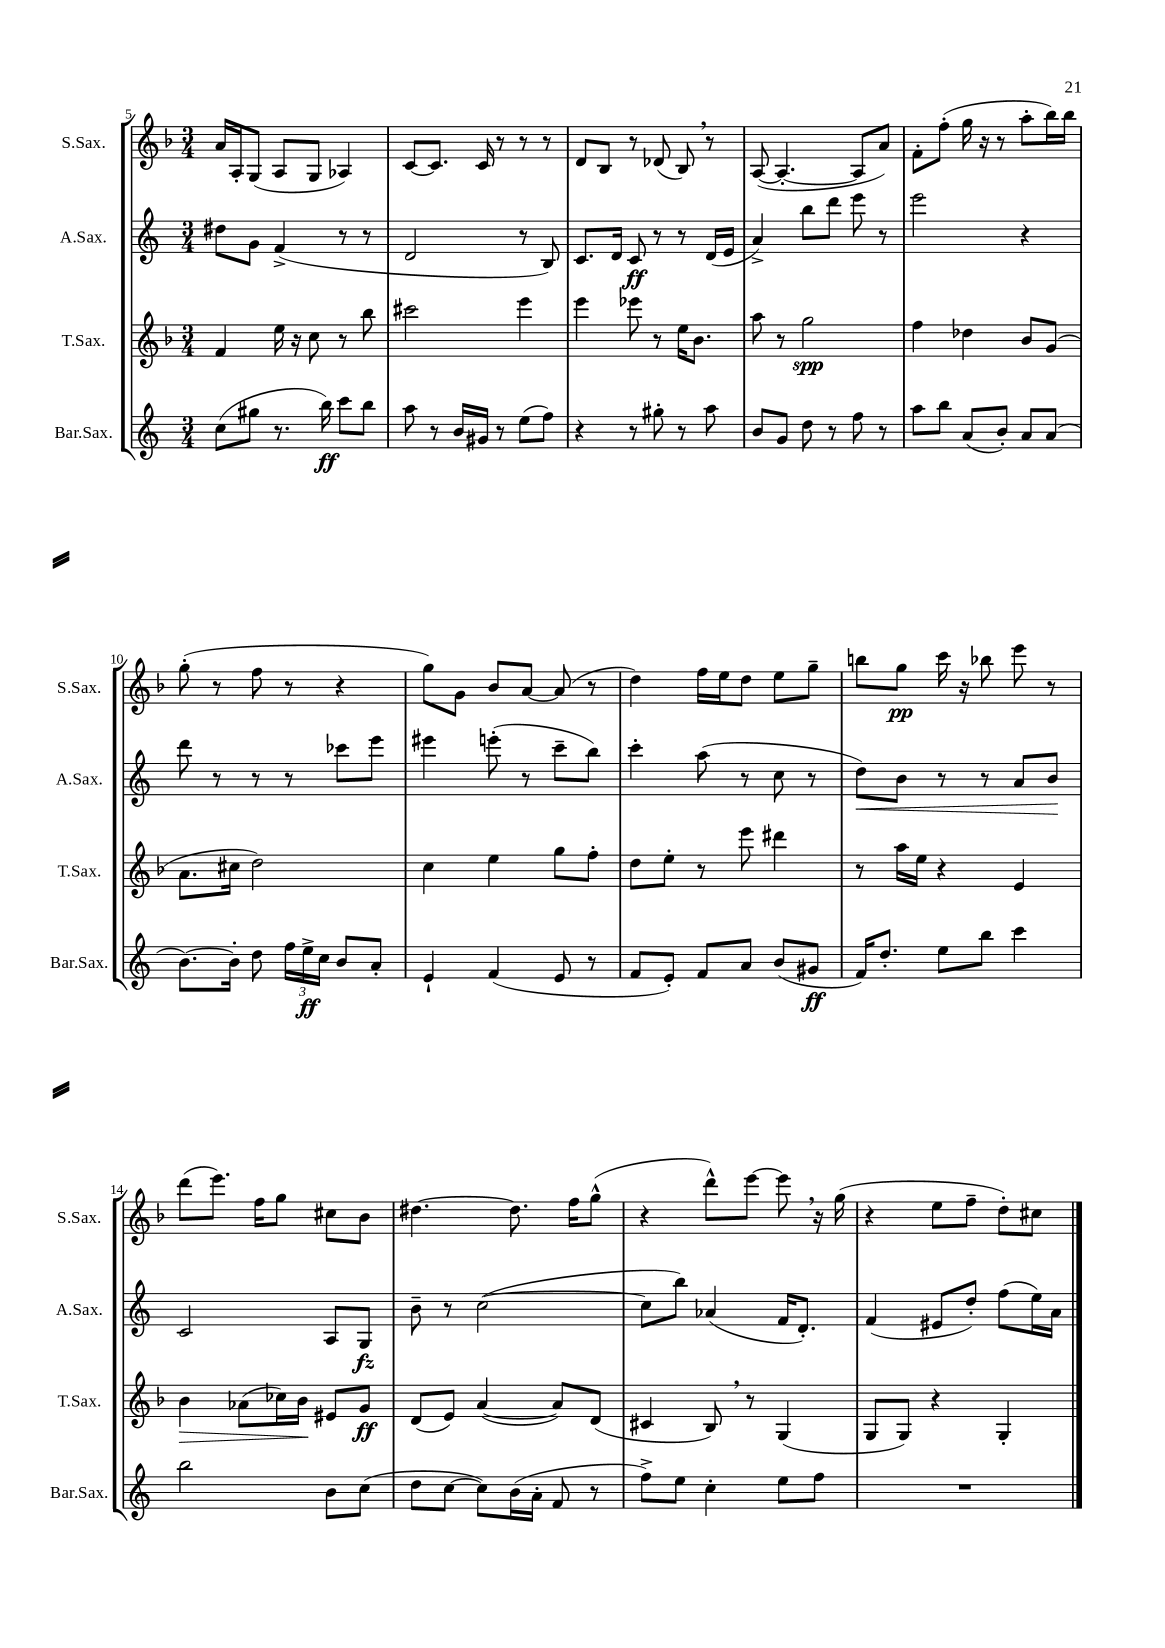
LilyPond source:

<<
\new StaffGroup <<
\new Staff = "s0" \with { instrumentName = "S.Sax." shortInstrumentName = "S.Sax." } {
    \clef treble \key f \major \numericTimeSignature \time 3/4
    \autoBeamOff a'16[ a16-. g8]( a8[ g8] aes4) |
    c'8[~ c'8.] c'16 r8 r8 r8 |
    d'8[ bes8] r8 des'8( bes8) \breathe r8 |
    a8~( a4.~-. a8[ a'8]) |
    f'8[-. f''8]-.( g''16 r16 r8 a''8[-. bes''16) bes''16] |
    g''8-.( r8 f''8 r8 r4 |
    g''8[) g'8] bes'8[ a'8]~ a'8( r8 |
    d''4) f''16[ e''16 d''8] e''8[ g''8]-- |
    b''8[ g''8]\pp c'''16 r16 bes''8 e'''8 r8 |
    d'''8[( e'''8.]) f''16[ g''8] cis''8[ bes'8] |
    dis''4.~ dis''8. f''16[ g''8]-^( |
    r4 d'''8[-^) e'''8]~ e'''8 \breathe r16 g''16( |
    r4 e''8[ f''8]-- d''8[-.) cis''8] \bar "|." |
}
\new Staff = "s1" \with { instrumentName = "A.Sax." shortInstrumentName = "A.Sax." } {
    \clef treble \key c \major \numericTimeSignature \time 3/4
    \autoBeamOff dis''8[ g'8] f'4->( r8 r8 |
    d'2 r8 b8) |
    c'8.[ d'16] c'8\ff r8 r8 d'16[( e'16] |
    a'4->) b''8[ d'''8] e'''8 r8 |
    e'''2 r4 |
    d'''8 r8 r8 r8 ces'''8[ e'''8] |
    eis'''4 e'''8-.( r8 c'''8[-- b''8]) |
    c'''4-. a''8( r8 c''8 r8 |
    d''8[\<) b'8] r8 r8 a'8[ b'8]\! |
    c'2 a8[ g8]\fz |
    b'8-- r8 c''2~( |
    c''8[ b''8]) aes'4( f'16[ d'8.]-.) |
    f'4( eis'8[ d''8]-.) f''8[( e''16) a'16] \bar "|." |
}
\new Staff = "s2" \with { instrumentName = "T.Sax." shortInstrumentName = "T.Sax." } {
    \clef treble \key f \major \numericTimeSignature \time 3/4
    \autoBeamOff f'4 e''16 r16 c''8 r8 bes''8 |
    cis'''2 e'''4 |
    e'''4 ees'''8 r8 e''16[ bes'8.] |
    a''8 r8 g''2\spp |
    f''4 des''4 bes'8[ g'8]( |
    a'8.[ cis''16] d''2) |
    c''4 e''4 g''8[ f''8]-. |
    d''8[ e''8]-. r8 e'''8 dis'''4 |
    r8 a''16[ e''16] r4 e'4 |
    bes'4\> aes'8[( ces''16) bes'16]\! eis'8[ g'8]\ff |
    d'8[( e'8]) a'4~( a'8[) d'8]( |
    cis'4 bes8) \breathe r8 g4( |
    g8[ g8]) r4 g4-. \bar "|." |
}
\new Staff = "s3" \with { instrumentName = "Bar.Sax." shortInstrumentName = "Bar.Sax." } {
    \clef treble \key c \major \numericTimeSignature \time 3/4
    \autoBeamOff c''8[( gis''8] r8. b''16\ff) c'''8[ b''8] |
    a''8 r8 b'16[ gis'16] r8 e''8[( f''8]) |
    r4 r8 gis''8-. r8 a''8 |
    b'8[ g'8] d''8 r8 f''8 r8 |
    a''8[ b''8] a'8[( b'8]-.) a'8[ a'8]( |
    b'8.[~) b'16]-. d''8 \tuplet 3/2 { f''16[ e''16->\ff c''16] } b'8[ a'8]-. |
    e'4-! f'4( e'8 r8 |
    f'8[ e'8]-.) f'8[ a'8] b'8[( gis'8]\ff |
    f'16[) d''8.]-. e''8[ b''8] c'''4 |
    b''2 b'8[ c''8]( |
    d''8[ c''8]~ c''8[) b'16( a'16]-. f'8 r8 |
    f''8[->) e''8] c''4-. e''8[ f''8] |
    R2. \bar "|." |
}
>>
>>
\layout { \context { \Score currentBarNumber = #5 } }
